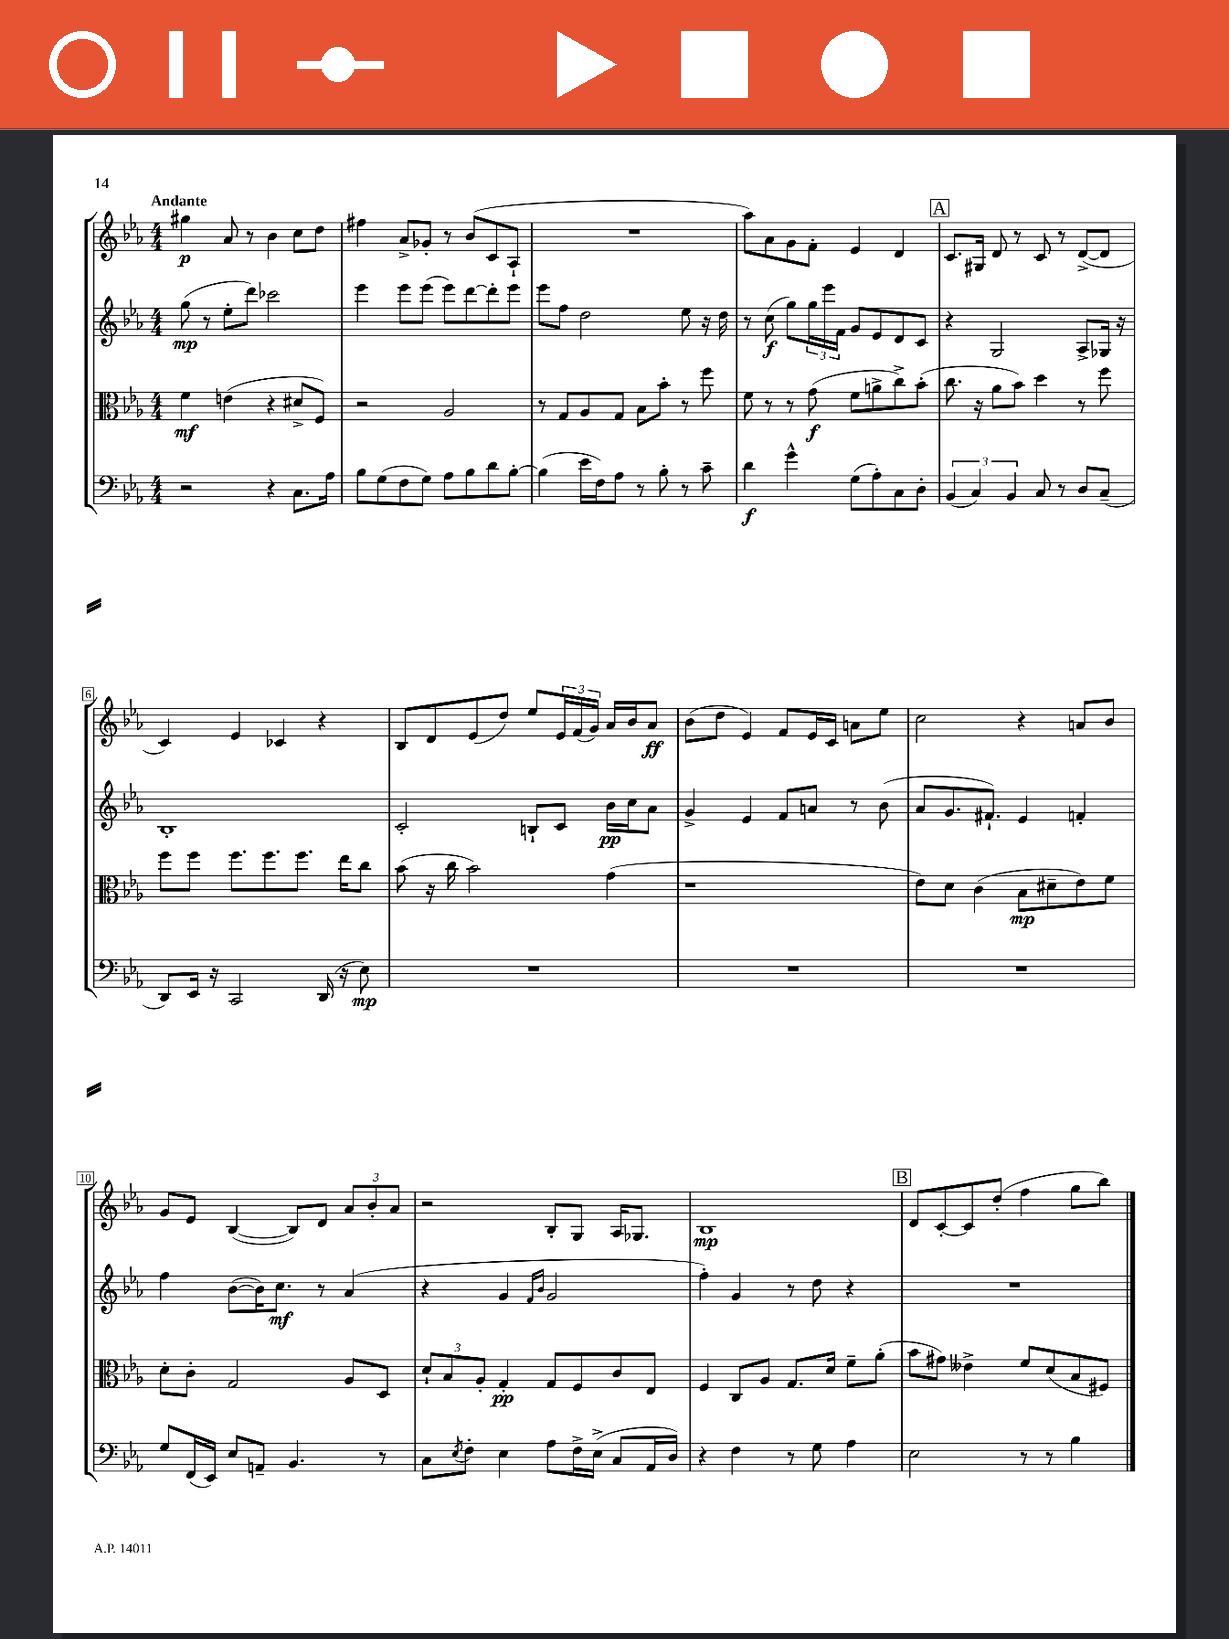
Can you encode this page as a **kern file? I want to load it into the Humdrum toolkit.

**kern	**kern	**kern	**kern
*staff4	*staff3	*staff2	*staff1
*clefF4	*clefC3	*clefG2	*clefG2
*k[b-e-a-]	*k[b-e-a-]	*k[b-e-a-]	*k[b-e-a-]
*M4/4	*M4/4	*M4/4	*M4/4
2r	4f\	(8gg\	4gg#\
.	.	8r	.
.	(4e\	8ee-'\L	8a-/
.	.	8ddd\J)	8r
4r	4r	2ccc-\	4b-\
8.C\L	8d#^/L	.	8cc\L
.	8F/J)	.	8dd\J
16A-\Jk	.	.	.
=	=	=	=
8B-\L	2r	4eee-\	4ff#\
(8G\	.	.	.
8F\	.	8eee-\L	8a-^/L
8G\J)	.	(8eee-\J	8g-'/J
8A-\L	2A-/	8eee-\L)	8r
8B-\	.	[8ddd\	(8b-/L
8d\	.	8ddd'\]	8c/
[8B-'\J	.	8eee-\J	8A-`/J
=	=	=	=
(4B-\]	8r	8eee-\L	1r
.	8G/L	8ff\J	.
16e-\LL	8A-/	2dd\	.
16F\J)	.	.	.
8A-\J	8G/J	.	.
8r	8B-\L	.	.
8B-'\	8b-'\J	.	.
8r	8r	8ee-\	.
8c~\	8ff\	16r	.
.	.	16dd\	.
=	=	=	=
4d\	8f\	8r	8aa-\L)
.	8r	(8cc\	8a-\
4g^^\	8r	8gg\L)	8g\
.	(8g\	24gg\L	8f'\J
.	.	24eee-\	.
.	.	24f\JJ	.
(8G\L	8f\L	8g/L	4e-/
8A-'\)	8a^\	8e-/	.
8C\	8cc^\)	8d/	4d/
8D'\J	(8b-'\J	8c/J	.
=	=	=	=
(6BB-/	8.cc\	4r	8.c/L
6C/)	.	.	.
.	16r	.	16G#/Jk
.	8a-\L	2G/	8d/
6BB-/	.	.	.
.	8b-\J)	.	8r
8C/	4dd\	.	8c/
8r	.	.	8r
8D/L	8r	8A-^/L	([8d^/L
(8C~/J	8ff\	16G-/Jk	8d/]J
.	.	16r	.
=	=	=	=
8DD/L)	8ff\L	1B-'	4c/)
16EE-/Jk	8ff\J	.	.
16r	.	.	.
2CC/	8.ff\L	.	4e-/
.	8.ff\	.	.
.	.	.	4c-/
.	8.ff\J	.	.
(16DD/	.	.	4r
16r	16ee-\LK	.	.
8E-\)	8cc\J	.	.
=	=	=	=
1r	(8b-\	2c'/	8B-/L
.	16r	.	8d/
.	16cc\	.	.
.	2b-\)	.	(8e-/
.	.	.	8dd/J)
.	.	8B`/L	8ee-/L
.	.	8c/J	24e-/L
.	.	.	(24f/
.	.	.	24g/JJ)
.	(4g\	16b-\LL	16a-/LL
.	.	16cc\J	16b-/J
.	.	8a-\J	8a-/J
=	=	=	=
1r	1r	4g^/	(8b-\L
.	.	.	8dd\J
.	.	4e-/	4e-/)
.	.	8f/L	8f/L
.	.	8a/J	16e-/L
.	.	.	16c/JJ
.	.	8r	8a\L
.	.	(8b-\	8ee-\J
=	=	=	=
1r	8e-\L)	8a-/L	2cc\
.	8d\J	8.g/	.
.	(4c\	.	.
.	.	8.f#`/J)	.
.	8B-\L	4e-/	4r
.	8d#~\	.	.
.	8e-\)	4f'/	8a/L
.	8f\J	.	8b-/J
=	=	=	=
8G/L	8d'\L	4ff\	8g/L
(16FF/L	8c'\J	.	8e-/J
16EE-/JJ)	.	.	.
8E-/L	2G/	([8b-\L	([4B-/
8AA~/J	.	16b-\]K)	.
.	.	8.cc\J	.
4.BB-/	.	.	8B-/]L)
.	.	8r	8d/J
.	8A-/L	(4a-/	12a-/L
.	.	.	12b-'/
8r	8D/J	.	.
.	.	.	12a-/J
=	=	=	=
8C\L	12d`/L	4r	2r
.	12B-/	.	.
8qE-/	.	.	.
8F'\J	.	.	.
.	12A-'/J	.	.
4E-\	4G'/	4g/	.
.	.	16qqf/LL	.
.	.	16qqb-/JJ	.
8A-\L	8G/L	2g/	8B-'/L
16F^\L	8F/	.	8G/J
(16E-^\JJ	.	.	.
8C/L	8c/	.	16A-/LK
.	.	.	8.G-/J
16AA-/L	8E-/J	.	.
16D/JJ)	.	.	.
=	=	=	=
4r	4F/	4ff'\)	1B-
4F\	8C/L	4g/	.
.	8A-/J	.	.
8r	8.G/L	8r	.
8G\	.	8dd\	.
.	16d/Jk	.	.
4A-\	8f~\L	4r	.
.	(8a-'\J	.	.
=	=	=	=
2E-\	8b-\L	1r	8d/L
.	8g#\J)	.	[8c'/
.	4e--^\	.	8c/]
.	.	.	(8dd'/J
8r	8f/L	.	4ff\
8r	(8d/	.	.
4B-\	8B-/	.	8gg\L
.	8F#/J)	.	8bb-\J)
==	==	==	==
*-	*-	*-	*-
